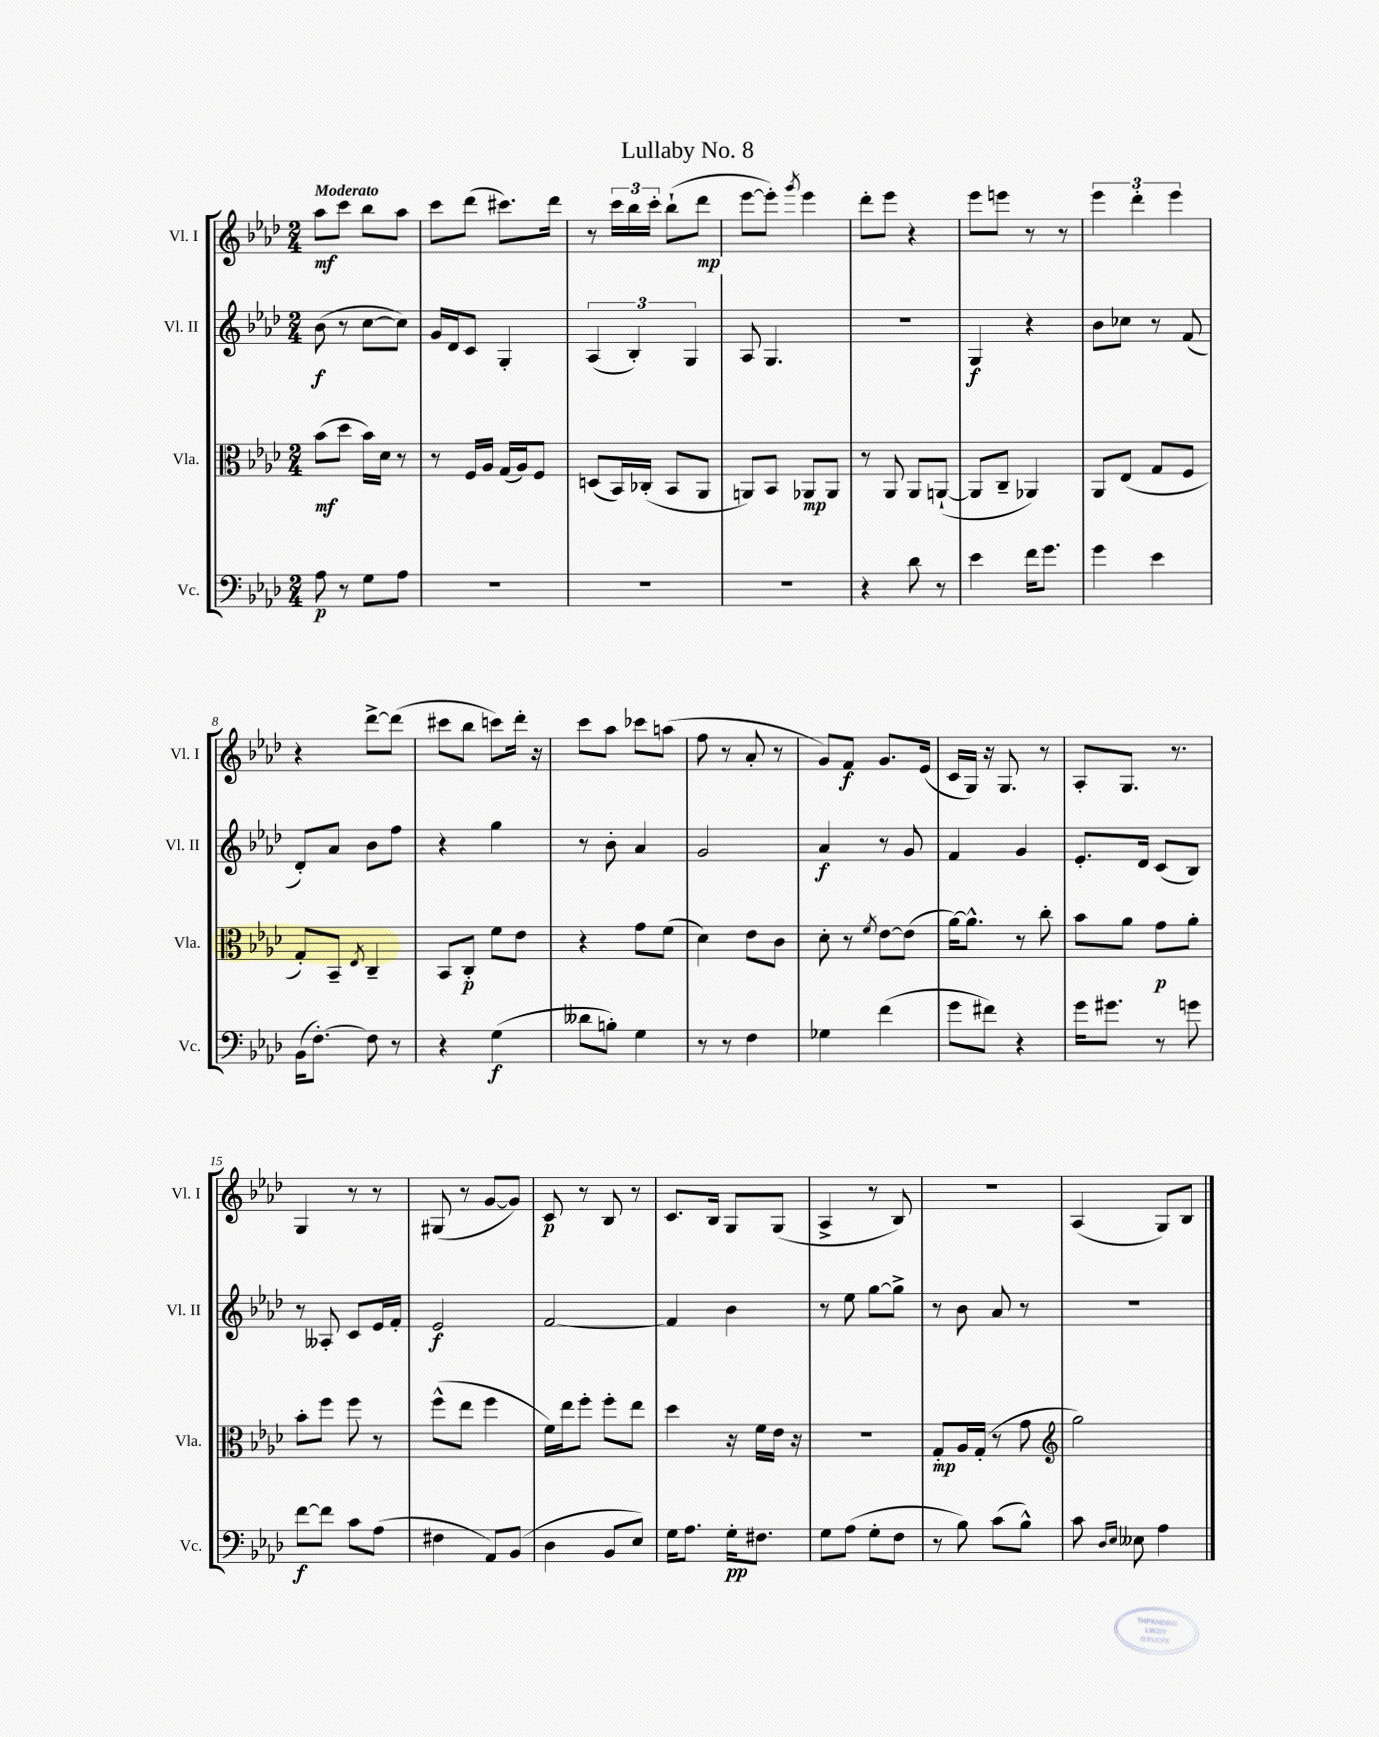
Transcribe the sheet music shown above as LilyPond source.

\header { title = "Lullaby No. 8" }
<<
\new StaffGroup <<
\new Staff = "s0" \with { instrumentName = "Vl. I" shortInstrumentName = "Vl. I" } {
    \clef treble \key aes \major \numericTimeSignature \time 2/4 \tempo "Moderato"
    \autoBeamOff aes''8[\mf c'''8] bes''8[ aes''8] |
    c'''8[ des'''8]( cis'''8.[) des'''16] |
    r8 \tuplet 3/2 { c'''16[ bes''16 c'''16]-. } bes''8[-!( des'''8]\mp |
    ees'''8[~ ees'''8]-.) \acciaccatura { g'''8 } ees'''4 |
    des'''8[-. ees'''8] r4 |
    ees'''8[ e'''8] r8 r8 |
    \tuplet 3/2 { ees'''4 des'''4-. ees'''4 } |
    r4 des'''8[~-> des'''8]( |
    cis'''8[ bes''8] c'''8[) des'''16]-. r16 |
    c'''8[ aes''8] ces'''8[ a''8]( |
    f''8 r8 aes'8-. r8 |
    g'8[) f'8]\f g'8.[ ees'16]( |
    c'16[ g16]) r16 g8. r8 |
    aes8[-. g8.] r8. |
    g4 r8 r8 |
    gis8( r8 g'8[~ g'8]) |
    c'8\p r8 bes8 r8 |
    c'8.[ bes16] g8[ g8]( |
    aes4-> r8 bes8) |
    r2 |
    aes4( g8[) bes8] \bar "|." |
}
\new Staff = "s1" \with { instrumentName = "Vl. II" shortInstrumentName = "Vl. II" } {
    \clef treble \key aes \major \numericTimeSignature \time 2/4
    \autoBeamOff bes'8\f( r8 c''8[~ c''8]) |
    g'16[ des'16 c'8] g4-. |
    \tuplet 3/2 { aes4( bes4-.) g4 } |
    aes8 g4. |
    R2 |
    g4\f r4 |
    bes'8[ ces''8] r8 f'8( |
    des'8[-.) aes'8] bes'8[ f''8] |
    r4 g''4 |
    r8 bes'8-. aes'4 |
    g'2 |
    aes'4\f r8 g'8 |
    f'4 g'4 |
    ees'8.[-. des'16] c'8[( bes8]) |
    r8 aeses8-. c'8[ ees'16 f'16]-. |
    ees'2\f |
    f'2~ |
    f'4 bes'4 |
    r8 ees''8 g''8[~ g''8]-> |
    r8 bes'8 aes'8 r8 |
    R2 \bar "|." |
}
\new Staff = "s2" \with { instrumentName = "Vla." shortInstrumentName = "Vla." } {
    \clef alto \key aes \major \numericTimeSignature \time 2/4
    \autoBeamOff bes'8[\mf( des''8] bes'16[) des'16] r8 |
    r8 f16[ aes16] g16[( aes16) f8] |
    d8[( bes,16) ces16]-.( bes,8[ aes,8] |
    a,8[) bes,8] aes,8[\mp aes,8] |
    r8 aes,8 aes,8[ a,8]~-!( |
    a,8[ c8]-- aes,4) |
    aes,8[ ees8]( g8[ f8] |
    g8[-.) bes,8]-- \acciaccatura { ees8 } c4-- |
    bes,8[ c8]-.\p f'8[ ees'8] |
    r4 g'8[ f'8]( |
    des'4) ees'8[ c'8] |
    des'8-. r8 \acciaccatura { f'8 } ees'8[~ ees'8]( |
    aes'16[~) aes'8.]-^ r8 c''8-. |
    bes'8[ aes'8] g'8[\p aes'8]-. |
    bes'8[-. f''8] f''8 r8 |
    f''8[-^( ees''8] f''4 |
    f'16[) ees''16 f''8]-. f''8[-. ees''8] |
    des''4 r16 f'16[ ees'16] r16 |
    R2 |
    g8[-.\mp aes16 g16]-.( r8 g'8 |
    \clef treble g''2) \bar "|." |
}
\new Staff = "s3" \with { instrumentName = "Vc." shortInstrumentName = "Vc." } {
    \clef bass \key aes \major \numericTimeSignature \time 2/4
    \autoBeamOff aes8\p r8 g8[ aes8] |
    R2 |
    R2 |
    R2 |
    r4 des'8 r8 |
    ees'4 f'16[ g'8.] |
    g'4 ees'4 |
    bes,16[( f8.]~-.) f8 r8 |
    r4 g4\f( |
    deses'8[ b8]-.) g4 |
    r8 r8 f4 |
    ges4 f'4( |
    g'8[ fis'8]) r4 |
    g'16[ gis'8.] r8 g'8 |
    f'8[~\f f'8] c'8[ aes8]( |
    fis4 aes,8[) bes,8]( |
    des4 bes,8[ ees8]) |
    g16[ aes8.] g16[-.\pp fis8.] |
    g8[ aes8]( g8[-. f8] |
    r8 bes8) c'8[( bes8]-^) |
    c'8 \grace { des16[ ees16] } eeses8 aes4 \bar "|." |
}
>>
>>
